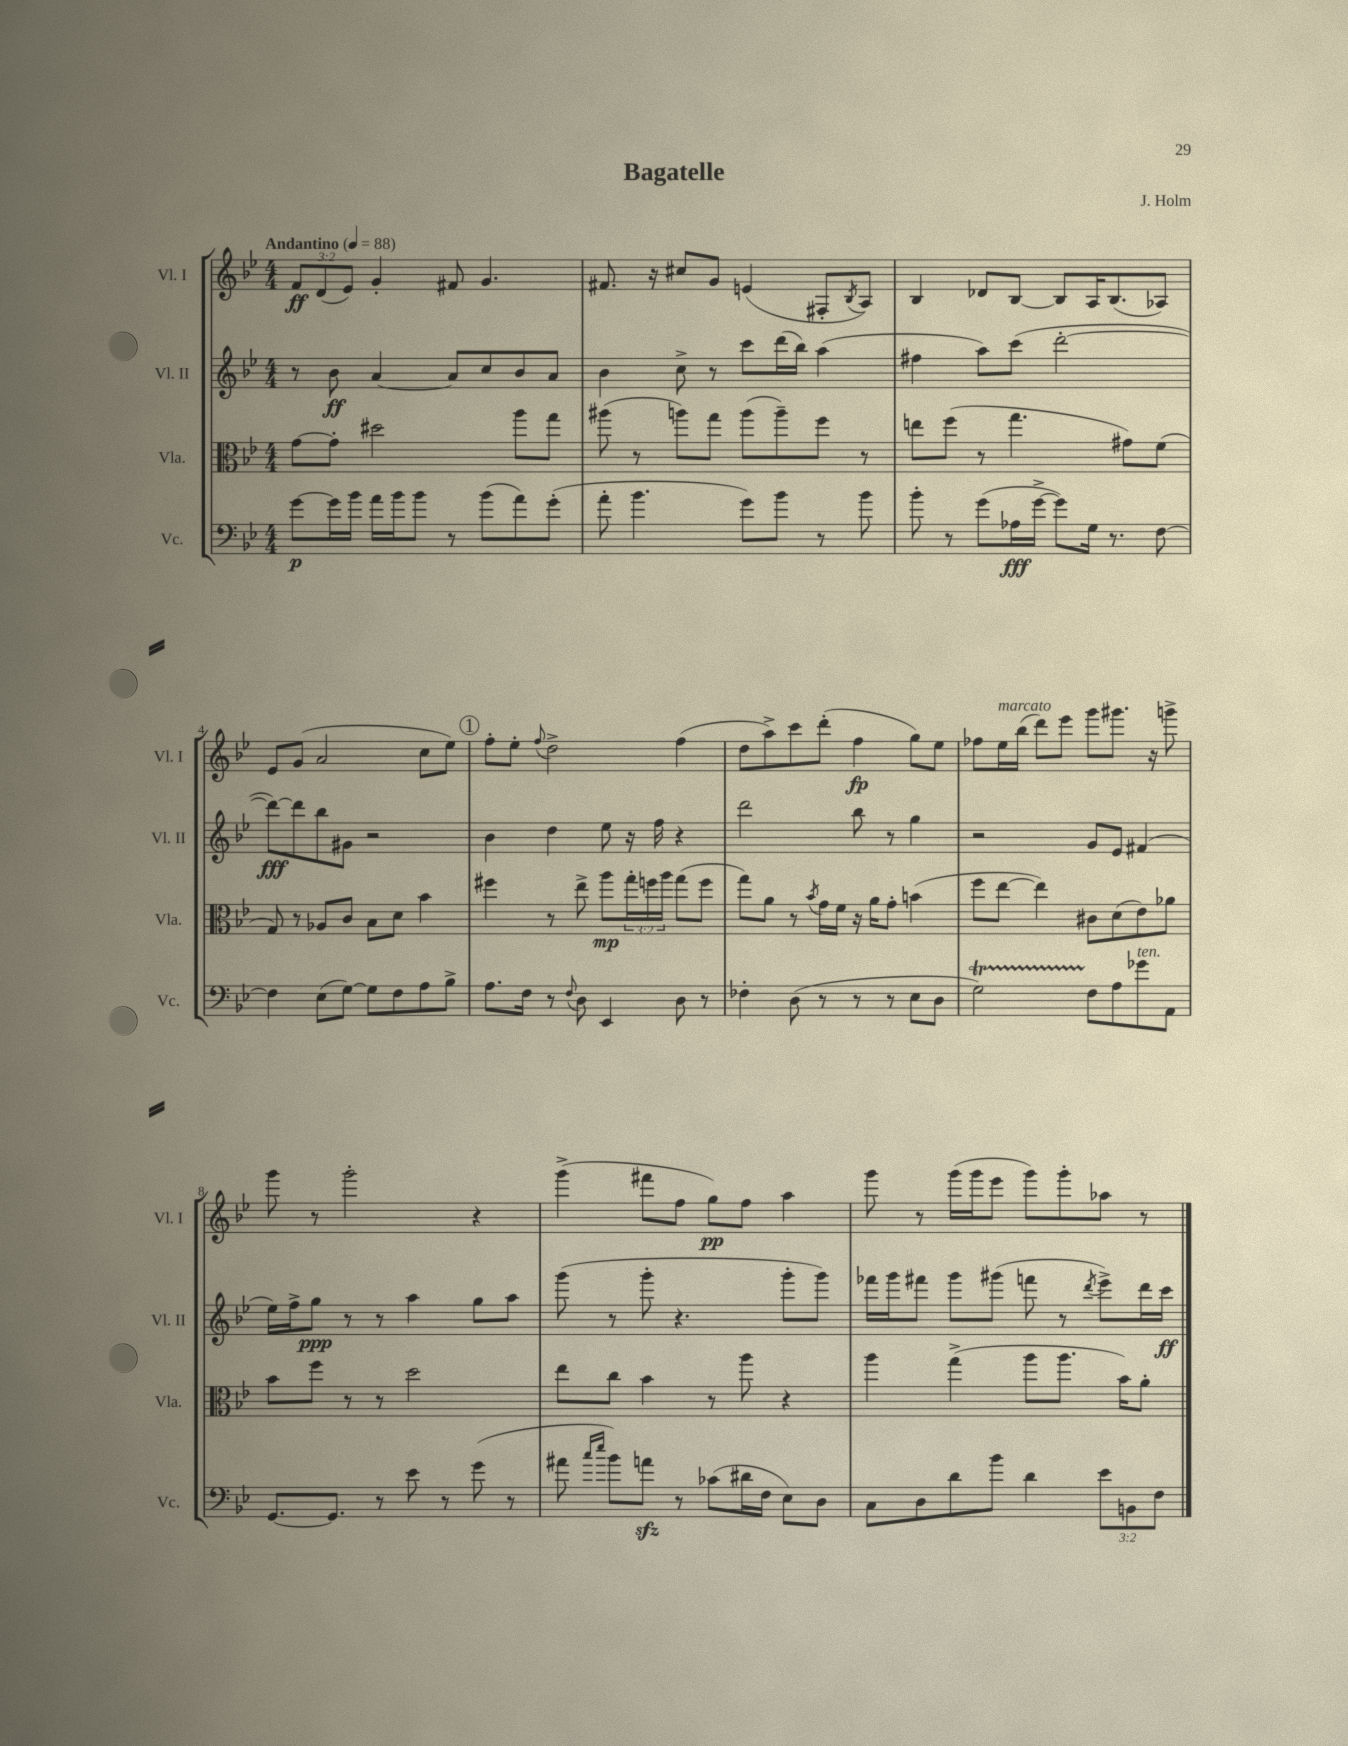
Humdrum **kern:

**kern	**kern	**kern	**kern
*staff4	*staff3	*staff2	*staff1
*clefF4	*clefC3	*clefG2	*clefG2
*k[b-e-]	*k[b-e-]	*k[b-e-]	*k[b-e-]
*M4/4	*M4/4	*M4/4	*M4/4
*MM88	*MM88	*MM88	*MM88
[8g\L	[8g\L	8r	12f/L
.	.	.	(12d/
16g\]L	8g'\]J	8b-\	.
.	.	.	12e-/J)
16b-\JJ	.	.	.
16a\LL	2dd#\	[4a/	4g'/
16b-\J	.	.	.
8b-\J	.	.	.
8r	.	8a/]L	8f#/
(8b-\L	.	8cc/	4.g/
8a\)	8aa\L	8b-/	.
(8g'\J	8gg\J	8a/J	.
=	=	=	=
8a'\	(8aa#\	4b-\	8.f#/
4.b-\	8r	.	.
.	.	.	16r
.	8aa\L)	8cc^\	8cc#/L
.	8gg\J	8r	8g/J
8g\L)	(8aa\L	8ccc\L	(4e/
8b-\J	8aa~\)	(16ddd\L	.
.	.	16bb-\JJ)	.
8r	8ff\J	(4aa\	8F#'/L
.	.	.	8qB-/
8b-\	8r	.	8A/J)
=	=	=	=
8b-'\	8ee\L	4ff#\	4B-/
8r	(8ff\J	.	.
(8g\L	8r	8aa\L)	8d-/L
16A-\L	4.gg\	(8ccc\J	[8B-/J
[16g^\JJ	.	.	.
8g\]L)	.	[2ddd'\	8B-/]L
16G\Jk	.	.	16A/K
8.r	.	.	(8.B-/
.	8g#\L)	.	.
[8F\	(8f\J	.	8A-/J)
=	=	=	=
4F\]	8G/)	8ddd\_L)	8e-/L
.	8r	8ddd\]	(8g/J
(8E-\L	8A-/L	8bb-\	2a/
[8G\J)	8c/J	8g#\J	.
8G\]L	8B-\L	2r	.
8F\	8d\J	.	.
8A\	4b-\	.	8cc\L
8B-^\J	.	.	8ee-\J)
=	=	=	=
8.A\L	4ff#\	4b-\	8ff'\L
.	.	.	8ee-'\J
16F\Jk	.	.	.
.	.	.	8qqff/
8r	8r	4dd\	2dd^\
8qqF/	.	.	.
8D\	8ee-^\	.	.
4EE-/	8aa\L	8ee-\	.
.	24gg'\L	16r	.
.	24ff\	.	.
.	.	16ff\	.
.	24aa\JJ	.	.
8D\	(8gg\L	4r	(4ff\
8r	8ff\J	.	.
=	=	=	=
4F-'\	8gg\L)	2ddd\	8dd\L
.	8a\J	.	8aa^\)
(8D\	8r	.	8ccc\
.	8qb-/	.	.
8r	16g\LL	.	(8ddd'\J
.	16f\JJ	.	.
8r	16r	8bb-\	4ff\
.	16a\LK	.	.
8r	8g'\J	8r	.
8E-\L	(4b\	4gg\	8gg\L)
8D\J	.	.	8ee-\J
=	=	=	=
2G\)	8ff\L	2r	8ff-\L
.	[8ee-\J	.	16ee-\L
.	.	.	(16bb-\JJ
.	4ee-\])	.	8ddd\L)
.	.	.	8eee-\J
8F\L	8c#\L	8g/L	8ggg\L
8A\	(8d\	8e-/J	8.ggg#\J
8g-\	8e-\)	(4f#/	.
.	.	.	16r
8AA\J	8a-\J	.	8ggg^\
=	=	=	=
[8.GG/L	8b-\L	16ee-\LL)	8ggg\
.	.	16ff^\J	.
.	8ff\J	8gg\J	8r
8.GG/]J	.	.	.
.	8r	8r	2ggg'\
8r	8r	8r	.
8e-\	2dd\	4aa\	.
8r	.	.	.
(8g\	.	8gg\L	4r
8r	.	8aa\J	.
=	=	=	=
8a#\	8ee-\L	(8ggg\	(4ggg^\
16qqcc/LL	.	.	.
16qqee-/JJ	.	.	.
8b-\L)	8cc\J	8r	.
8a\J	4b-\	8ggg'\	8fff#\L
8r	.	4.r	8ff\J
(8c-\L	8r	.	8gg\L)
16d#\L	8aa\	.	8ff\J
16F\JJ	.	.	.
8E-\L)	4r	8ggg'\L	4aa\
8D\J	.	8ggg\J)	.
=	=	=	=
8C\L	4aa\	16fff-\LL	8ggg\
.	.	16ggg\J	.
8D\	.	8fff#\J	8r
8d\	(4gg^\	8ggg\L	(16ggg\LL
.	.	.	16ggg\J
8b-\J	.	(8ggg#\J	8eee-\J
4d\	8aa\L	8fff\	8ggg\L)
.	8.aa\J	8r	8ggg'\
.	.	8qddd/	.
12e-\L	.	8eee-^\L)	8aa-\J
.	16b-\LK)	.	.
12BB\	.	.	.
.	8a'\J	16ddd\L	8r
12F\J	.	.	.
.	.	16ccc\JJ	.
==	==	==	==
*-	*-	*-	*-
